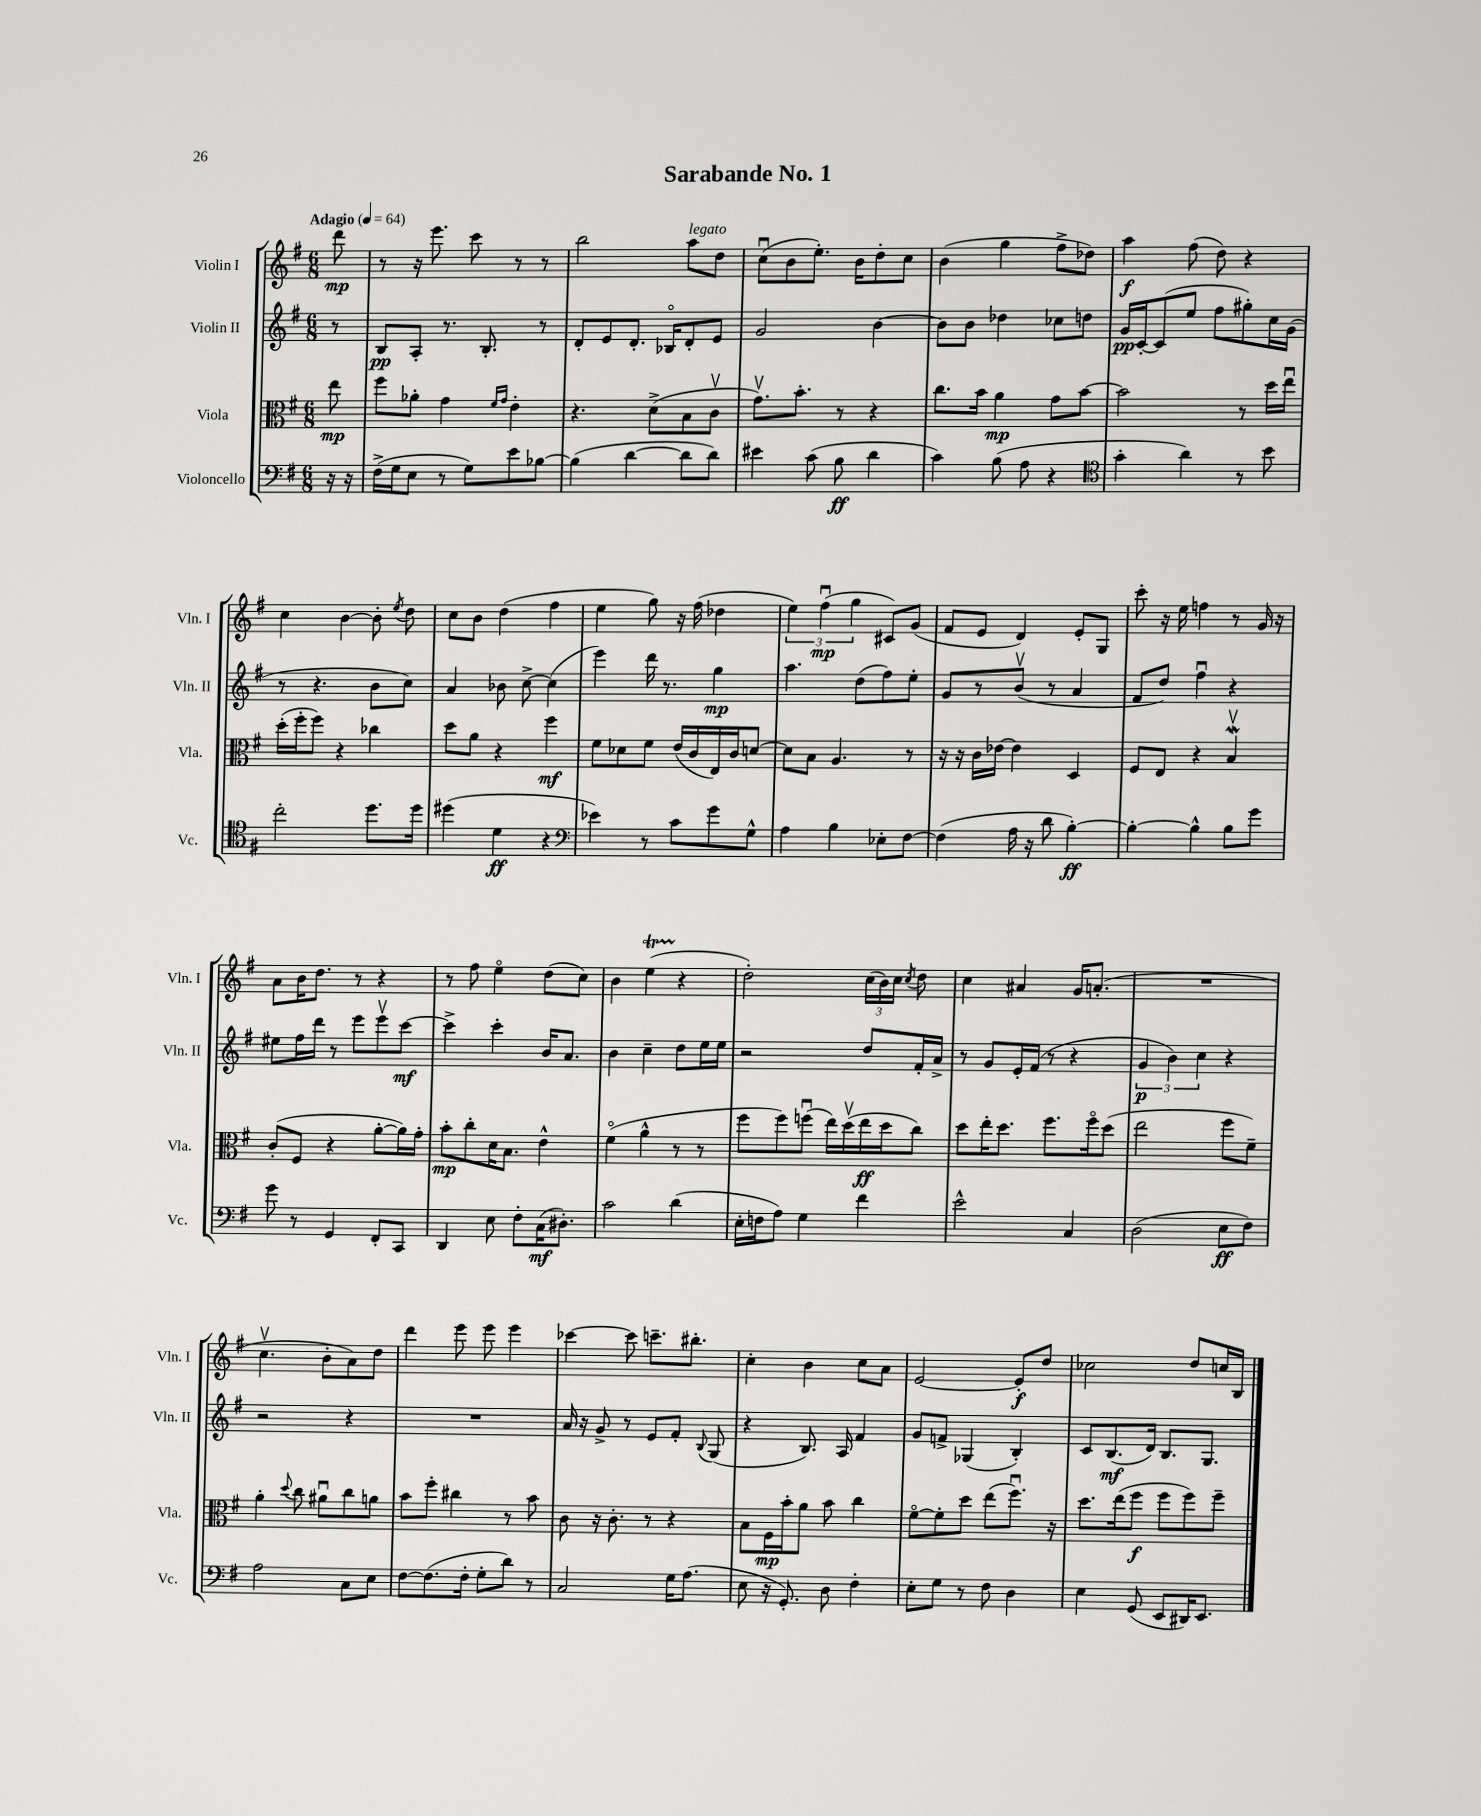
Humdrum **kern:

**kern	**kern	**kern	**kern
*staff4	*staff3	*staff2	*staff1
*clefF4	*clefC3	*clefG2	*clefG2
*k[f#]	*k[f#]	*k[f#]	*k[f#]
*M6/8	*M6/8	*M6/8	*M6/8
*MM64	*MM64	*MM64	*MM64
16r	8ee\	8r	8ddd\
16r	.	.	.
=	=	=	=
(16F#^\LL	8ff#\L	8B/L	8r
16G\J	.	.	.
8E\J	8a-'\J	8A'/J	16r
.	.	.	8.eee\
8r	4g\	8.r	.
8G\L)	.	.	8ccc\
.	.	8.B'/	.
.	16qqf#/LL	.	.
.	16qqg/JJ	.	.
8e\	4e'\	.	8r
[8B-\J	.	8r	8r
=	=	=	=
(4B-\]	4.r	8d'/L	2bb\
.	.	8e/	.
[4d\	.	8.d'/J	.
.	(8d^\L	.	.
.	.	16B-o/LK	.
8d\]L	8B\	8d'/	8aa\L
8d\J)	8cv\J	8e/J	8dd\J
=	=	=	=
4e#\	8.gv\L)	2g/	(8ccu\L
.	.	.	8b\
.	8.b'\J	.	.
(8c\	.	.	8.ee'\J)
8B\	8r	.	.
.	.	.	16b\LK
4d\	4r	[4b\	8dd'\
.	.	.	8cc\J
=	=	=	=
4c\)	8.cc\L	8b\]L	(4b\
.	.	8b\J	.
.	16b\Jk	.	.
(8B\	4a\	4dd-\	4gg\
8A\	.	.	.
4r	8g\L	8cc-\L	8ff#^\L
.	[8b\J	8dd\J	8dd-\J)
=	=	=	=
*clefC4	*	*	*
4g'\	2b\]	16g/LL	4aa\
.	.	[16c'/J	.
.	.	(8c/]	.
4a\)	.	8ee/J	(8ff#\
.	.	8ff#\L	8dd\)
8r	8r	8gg#'\)	4r
8b\	16dd\LL	16cc\L	.
.	16eeu\JJ	(16g\JJ	.
=	=	=	=
2cc'\	(16dd'\LL	8r	4cc\
.	16ff#'\J	.	.
.	8ff#\J)	4.r	.
.	4r	.	[4b\
8.dd\L	4cc-\	8b\L	8b'\]
.	.	.	8qee/
.	.	8cc\J)	8dd\
16dd\Jk	.	.	.
=	=	=	=
(4dd#\	8dd\L	4a/	8cc\L
.	8a\J	.	8b\J
4d\	4r	8b-\	(4dd\
.	.	[8cc^\	.
4r	4ff#\	(4cc\]	4ff#\
=	=	=	=
*clefF4	*	*	*
4e-\)	8f#\L	4eee\)	4ee\
.	8d-\	.	.
8r	8f#\J	16ddd\	8gg\)
.	.	8.r	.
8c\L	(16e/LL	.	16r
.	16c/	.	(16ff#\
8g\	16E/)	4gg\	4dd-\
.	16c/J	.	.
8G^^\J	[8d/J	.	.
=	=	=	=
4A\	8d\]L	4.aa\	6ee\)
.	8B\J	.	.
.	.	.	(6ff#u\
4B\	4.A/	.	.
.	.	.	6gg\
.	.	(8dd\L	.
8E-'\L	.	8ff#\)	8c#/L)
[8F#\J	8r	8ee'\J	(8g/J
=	=	=	=
(4F#\]	16r	8g/L	8f#/L
.	16r	.	.
.	16c\LL	8r	8e/J
.	[16e-\JJ	.	.
16A\	4e-\]	(8bv/J	4d/)
16r	.	.	.
8d\	.	8r	.
[4B'\)	4D/	4a/	8e'/L
.	.	.	8G/J
=	=	=	=
4B'\_	8F#/L	8f#/L	8ccc'\
.	8E/J	8dd/J)	16r
.	.	.	16ee\
4B^^\]	4r	4ff#u\	4ff\
8B\L	4Bv/	4r	8r
8g\J	.	.	16g/
.	.	.	16r
=	=	=	=
8g\	(8c'/L	8ee#\L	8a\L
8r	8F#/J	16ff#\L	16b\K
.	.	16ddd\JJ	8.dd\J
4GG/	4r	8r	.
.	.	8eee\L	8r
8FF#'/L	[8a'\L	8eeev\	4r
8CC/J	16a\]L)	[8ccc\J	.
.	16g'\JJ	.	.
=	=	=	=
4DD/	8b'\L	4ccc^\]	8r
.	8cc'\	.	8ff#\
8E\	16d\K	4ccc'\	4eeo\
.	8.B\J	.	.
8F#'\L	.	.	.
(16C\K	4e^^\	16b/LK	(8dd\L
8.D#'\J)	.	8.a/J	.
.	.	.	8cc\J)
=	=	=	=
2c\	(4f#o\	4b\	4b\
.	4a^^\	4cc~\	(4ee\
(4d\	8r	8dd\L	4r
.	8r	16ee\L	.
.	.	16ee\JJ	.
=	=	=	=
16E'\LL	8ff#\L	2r	2dd'\)
16F\J	.	.	.
8A\J)	8ff#\)	.	.
4G\	(8ffu\J	.	.
.	16ee\LL)	.	.
.	(16ddv\	.	.
4f#\	16ee\	8dd/L	(24cc\LL
.	.	.	24b\)
.	16dd\J	.	.
.	.	.	24cc\JJ
.	.	.	8qcc/
.	8cc\J)	16f#'/L	8dd\
.	.	16a^/JJ	.
=	=	=	=
2e^^\	8dd\L	8r	4cc\
.	16ee'\K	8g/L	.
.	8.dd\J	.	.
.	.	16e'/L	4a#/
.	.	(16f#/JJ	.
.	8.ff#\L	8r	.
4C/	.	4r	16g/LK
.	16ff#o\k	.	(8.a'/J
.	(8dd\J	.	.
=	=	=	=
(2D\	2ee\	6g/	2.r
.	.	6b\)	.
.	.	6cc\	.
8E\L	8ff#\L	4r	.
8F#\J)	8f#~\J)	.	.
=	=	=	=
2A\	4a'\	2r	4.ccv\
.	8qqdd/	.	.
.	8cc\	.	.
.	8a#u\L	.	8b'\L
8C\L	8cc\	4r	8a\)
8E\J	8a\J	.	8dd\J
=	=	=	=
[8F#\L	8b\L	2.r	4ddd\
(8.F#\]	8ff#'\J	.	.
.	4cc#\	.	8eee\
16F#'\Jk	.	.	.
8G'\L	.	.	8eee\
8d\J)	8r	.	4eee\
8r	8b\	.	.
=	=	=	=
2C/	8c\	16a/	[4ccc-\
.	.	16r	.
.	16r	8g^/	.
.	8.c'\	.	.
.	.	8r	8ccc-\]
.	8r	8e/L	8.ccc~\L
16G\LK	4r	8f#'/J	.
(8.A\J	.	.	8.bb#'\J
.	.	8qqB/	.
.	.	(8G/	.
=	=	=	=
8E\	8B\L	4r	4cc'\
16r	16F#\L	.	.
8.GG'/)	16b'\J	.	.
.	8a\J	8.B/)	4b\
8D\	8b\	.	.
.	.	16A/	.
4F#'\	4cc\	4f#/	8cc\L
.	.	.	8a\J
=	=	=	=
8E'\L	[8f#o\L	8g/L	[2e/
8G\J	8f#'\]	8f^/J	.
8r	8dd\J	(4G-/	.
8F#\	(8ee\L	.	.
4D\	8.ff#u\J)	4B'/)	8e'/]L
.	.	.	8dd/J
.	16r	.	.
=	=	=	=
4E\	8.dd\L	8c/L	2cc-\
.	.	(8.B/	.
.	(16ee\k	.	.
(8GG/	8ff#\J	.	.
.	.	16d/Jk)	.
8EE/L	8ff#\L	8.B/L	.
16DD#/K)	8ff#\)	.	8dd/L
8.EE/J	.	8.G/J	.
.	8ff#~\J	.	16cc/L
.	.	.	16B/JJ
==	==	==	==
*-	*-	*-	*-
